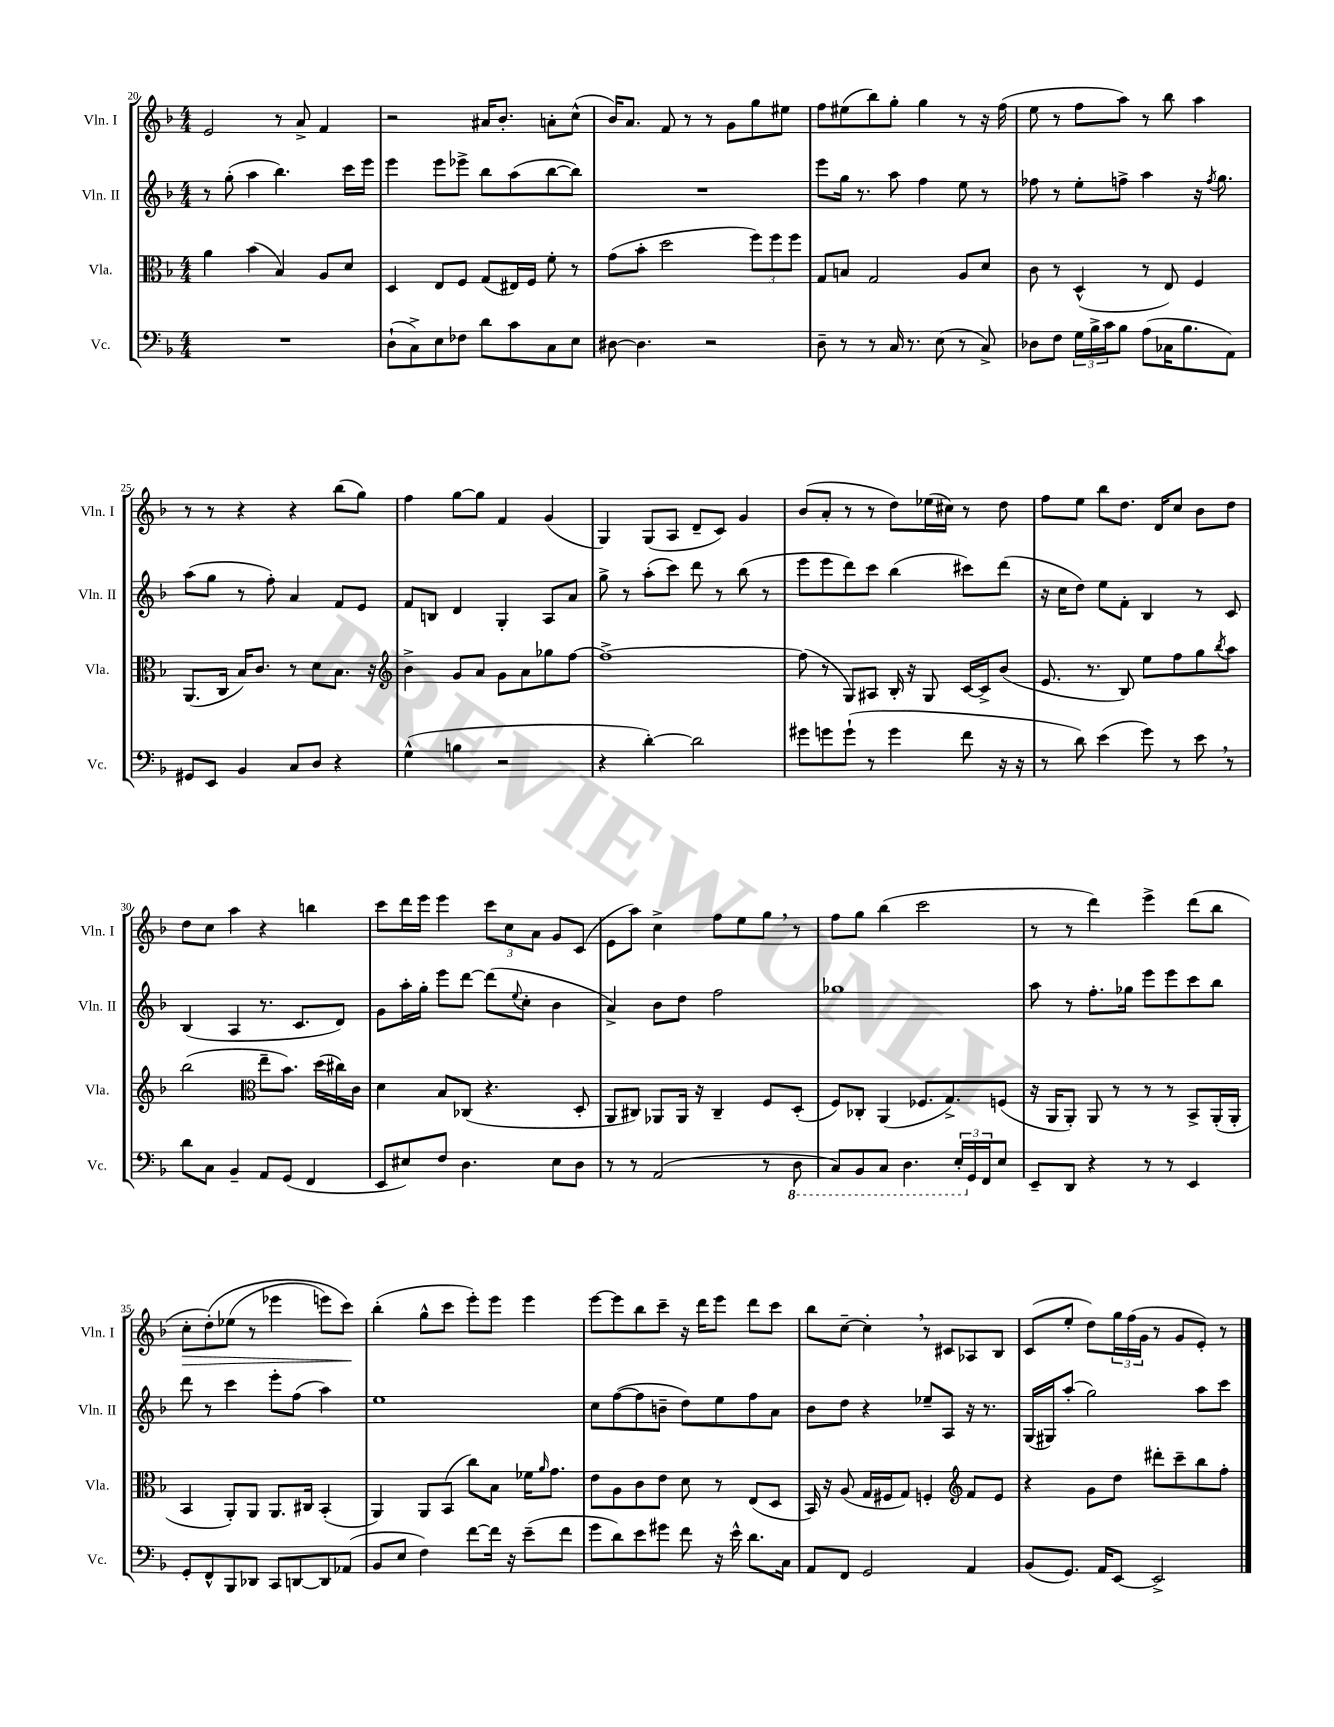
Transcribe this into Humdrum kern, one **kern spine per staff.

**kern	**kern	**kern	**kern
*staff4	*staff3	*staff2	*staff1
*clefF4	*clefC3	*clefG2	*clefG2
*k[b-]	*k[b-]	*k[b-]	*k[b-]
*M4/4	*M4/4	*M4/4	*M4/4
1r	4a	8r	2e
.	.	(8gg'	.
.	(4b-	4aa	.
.	4B-)	4.bb-)	8r
.	.	.	8a^
.	8A	.	4f
.	8d	16ccc	.
.	.	16eee	.
=	=	=	=
(8D`	4D	4eee	2r
8C^)	.	.	.
8E	8E	8eee	.
8F-	8F	8eee-^	.
8d	(8G	8bb-	16a#
.	.	.	8.b-'
8c	16E#)	(8aa	.
.	16F	.	.
8C	8f'	[8bb-	8a'
8E	8r	8bb-])	(8cc^^
=	=	=	=
[8D#	(8g	1r	16b-)
.	.	.	8.a
4.D#]	8b-'	.	.
.	2dd	.	8f
.	.	.	8r
2r	.	.	8r
.	.	.	8g
.	12ff)	.	8gg
.	12ff	.	.
.	.	.	8ee#
.	12ff	.	.
=	=	=	=
8D~	8G	8eee	8ff
8r	8B	16gg	(8ee#
.	.	8.r	.
8r	2G	.	8bb-)
16C	.	8aa	8gg'
8.r	.	.	.
.	.	4ff	4gg
(8E	.	.	.
8r	8A	8ee	8r
8C^)	8d	8r	16r
.	.	.	(16ff
=	=	=	=
8D-	8c	8ff-	8ee
8F	8r	8r	8r
24G	(4D^^	8ee'	8ff
24B-^	.	.	.
24c	.	.	.
8B-	.	8ff^	8aa)
(8A	8r	4aa	8r
16C-	8E)	.	8bb-
8.B-	.	.	.
.	4F	16r	4aa
.	.	8qff	.
.	.	8.gg	.
8AA)	.	.	.
=	=	=	=
8GG#	(8.AA	(8aa	8r
8EE	.	8gg	8r
.	16C	.	.
4BB-	16B-)	8r	4r
.	8.c	.	.
.	.	8ff')	.
8C	8r	4a	4r
8D	8d	.	.
4r	8.B-	8f	(8bb-
.	.	8e	8gg)
.	16r	.	.
=	=	=	=
*	*clefG2	*	*
(4G^^	4b-^	8f	4ff
.	.	8B	.
4B	8g	4d	[8gg
.	8a	.	8gg]
2r	8g	4G'	4f
.	8a	.	.
.	8gg-	8A	(4g
.	[8ff	8a	.
=	=	=	=
4r	1ff^_	8gg^	4G)
.	.	8r	.
[4d')	.	(8aa'	(8G
.	.	8ccc)	8A
2d]	.	8ddd	8d~
.	.	8r	8c)
.	.	(8bb-	4g
.	.	8r	.
=	=	=	=
8g#	(8ff]	8eee	(8b-
8g	8r	8eee	8a'
(8g`	8G)	8ddd)	8r
8r	8A#	8ccc	8r
4g	16B-'	(4bb-	8dd)
.	16r	.	.
.	8G	.	(16ee-
.	.	.	16cc#)
8f	[16c	8ccc#)	8r
.	16c^]	.	.
16r	(8b-	(8ddd	8dd
16r	.	.	.
=	=	=	=
8r	8.e	16r	8ff
.	.	16cc	.
8d)	.	8dd)	8ee
.	8.r	.	.
(4e	.	8ee	8bb-
.	8B-)	8f'	8.dd
8g)	8ee	4B-	.
.	.	.	16d
8r	8ff	.	8cc
8e	8gg	8r	8b-
.	8qbb-	.	.
8r	8aa	8c	8dd
=	=	=	=
8d	(2bb-	(4B-	8dd
8C	.	.	8cc
4BB-~	.	4A	4aa
*	*clefC3	*	*
8AA	8ee~	8.r	4r
(8GG	8.b-)	.	.
.	.	8.c	.
4FF	.	.	4bb
.	(16dd	.	.
.	16cc#)	8d)	.
.	16c	.	.
=	=	=	=
8EE	4d	8g	8ccc
8E#)	.	16aa'	16ddd
.	.	16gg'	16eee
8F	8B-	8eee	4eee
4.D	(8C-	[8ddd	.
.	4.r	(8ddd]	12ccc
.	.	.	12cc
.	.	8qqee	.
.	.	8cc'	.
.	.	.	12a
8E#	.	4b-	8g
8D	8D'	.	(8c
=	=	=	=
8r	8AA	4a^)	8e
8r	8C#)	.	8aa)
(2AA	8AA-	8b-	4cc^
.	16AA-	8dd	.
.	16r	.	.
.	4C#~	2ff	8ff
.	.	.	8ee
8r	8F	.	8gg
8DD	(8D'	.	8r
=	=	=	=
8CC)	8F)	1gg-	8ff
8BBB-	8C-'	.	8gg
8CC	(4AA	.	(4bb-
4.DD	.	.	.
.	8.F-	.	2ccc
.	8.G^)	.	.
24EE'	.	.	.
24GG	.	.	.
24FF	.	.	.
8E	(8F	.	.
=	=	=	=
8EE~	16r	8aa	8r
.	16AA	.	.
8DD	8AA')	8r	8r
4r	8AA	8.ff'	4ddd)
.	8r	.	.
.	.	16gg-	.
8r	8r	8eee	4eee^
8r	8r	8eee	.
4EE	8BB-^	8ccc	(8ddd
.	(16AA'	8bb-	8bb-
.	16AA'	.	.
=	=	=	=
8GG'	4BB-	8ddd	8cc'
8FF^^	.	8r	&(8dd')
8BBB-	8AA')	4ccc	(8ee-
8DD-	8AA	.	8r
8CC	8.AA	8eee'	4eee-
[8DD	.	(8ff	.
.	16C#	.	.
8DD]	(4BB-'	4aa)	8eee)
(8AA-	.	.	8ccc&)
=	=	=	=
8BB-	4AA)	1ee	(4bb-'
8E	.	.	.
4F)	8AA	.	8gg^^
.	(8BB-	.	8ccc
[8f	8cc)	.	8eee')
16f]	8B-	.	8eee
16r	.	.	.
(8e~	16f-	.	4eee
.	16qqa	.	.
.	8.g	.	.
8f	.	.	.
=	=	=	=
8g	8e	8cc	[8eee
8d)	8A	([8ff	8eee]
8e	8c	8ff]	8bb-
8g#	8e	8b~	8ccc~
8f	8d	8dd)	16r
.	.	.	16ddd
16r	8r	8ee	8eee
16e^^	.	.	.
8.d	(8E	8ff	8ddd
.	8D	8a	8ccc
16C	.	.	.
=	=	=	=
8AA	16BB-)	8b-	8bb-
.	16r	.	.
8FF	(8A	8dd	[8cc~
2GG	16G	4r	4cc']
.	16F#	.	.
.	8G)	.	.
.	4F'	8ee-~	8r
.	.	8A	8c#
*	*clefG2	*	*
4AA	8f	16r	8A-
.	.	8.r	.
.	8e	.	8B-
=	=	=	=
(8BB-	4r	(16G	(8c
.	.	16G#)	.
8.GG)	.	(8aa'	8ee'
.	8g	2gg)	8dd)
16AA	.	.	.
[8EE	8dd	.	24gg
.	.	.	(24ff
.	.	.	24g
2EE^]	8ddd#'	.	8r
.	8ccc~	.	8g
.	8bb-	8aa	8e')
.	8ff'	8ccc	8r
==	==	==	==
*-	*-	*-	*-
